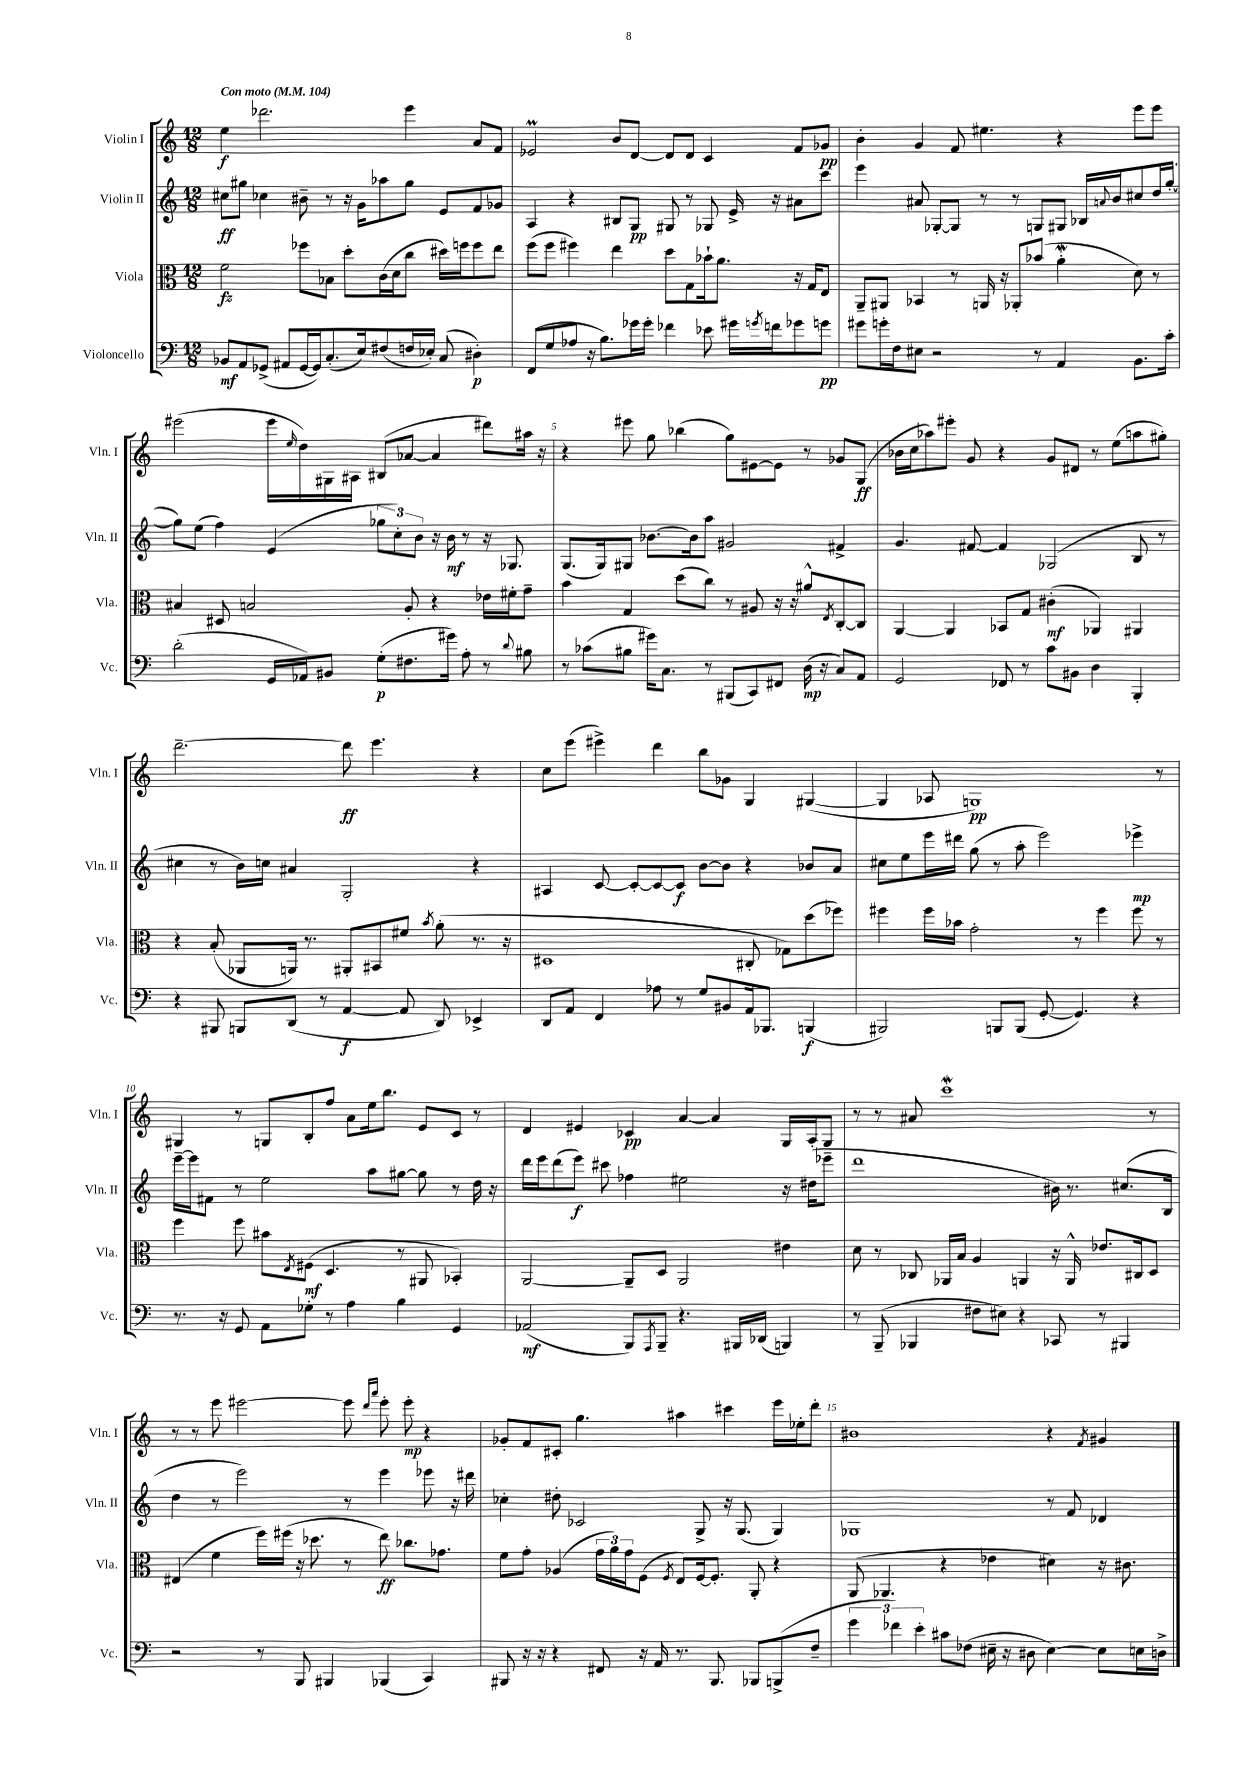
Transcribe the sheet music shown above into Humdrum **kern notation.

**kern	**kern	**kern	**kern
*staff4	*staff3	*staff2	*staff1
*clefF4	*clefC3	*clefG2	*clefG2
*k[]	*k[]	*k[]	*k[]
*M12/8	*M12/8	*M12/8	*M12/8
*MM104	*MM104	*MM104	*MM104
8BB-	2f	8cc#	4ee
8AA	.	8gg#	.
(8GG-^	.	4cc-	2.ddd-
8AA#	.	.	.
[16GG-	8ff-	8b#~	.
16GG-])	.	.	.
(8.C'	8B-	8r	.
.	8dd'	16r	.
16E)	.	16g	.
(8F#	(16c	8aa-	.
.	16d	.	.
16F	8cc	8gg#	4eee
16E-')	.	.	.
(8C	16dd#)	8e	.
.	16ff	.	.
4D#')	8ff	8f	8a
.	8ee	8g-	8f
=	=	=	=
(8FF	(8ff	4A	2e-
8G	8ff	.	.
8A-	4ff#)	4r	.
16r	.	.	.
8.B)	.	.	.
.	4ee	8B#	8b
16g-	.	8G	[8d
16g-'	.	.	.
4f-	8dd	8G#	8d]
.	8G	8r	8d
8e-	16b-`	8G-	4c
.	8.a	.	.
16g#	.	16e^	.
8qg	.	.	.
16f	.	16r	.
8g-	16r	8a#	8f
.	16G	.	.
8g	8E	8ccc	8g-
=	=	=	=
8g#	8AA~	4eee	4b'
16g'	8AA#	.	.
16F	.	.	.
8E#	4BB-	8a#	4g
2r	.	[8G-'	.
.	8r	8G-]	8f
.	16AA	8r	4.ee#
.	16r	.	.
.	8AA-'	8r	.
8r	(8b-	8G	.
4AA	4a'	8G#	4r
.	.	16B-	.
.	.	8qqa	.
.	.	16b	.
8.BB	8d)	8cc#	8eee
.	8r	16dd	8eee
16c'	.	([16gg'	.
=	=	=	=
(2d'	4B#	8gg])	(2eee#
.	.	(8ee	.
.	8D#	4ff)	.
.	2B	.	.
16GG	.	(4e	16eee#
.	.	.	16qqee
16AA-)	.	.	16dd)
8BB#	.	.	16G#
.	.	.	16A#
(8G'	.	12gg-	(8B#
.	.	12cc')	.
8.F#	8A'	.	[8a-
.	.	12b	.
.	4r	16r	4a-]
16g#)	.	16b	.
8A'	.	8r	.
8r	16e-	16r	8ddd#)
.	16f#'	8.G-	.
8qqd	.	.	.
8B#	8g~	.	16aa#
.	.	.	16r
=	=	=	=
8r	4b	(8.G	4r
(8c-	.	.	.
.	.	16G)	.
8B#	4G	8G#	8eee#
16g#)	.	[8.b-	8gg
8.C	.	.	.
.	(8dd	.	(4bb-
.	.	16b-]	.
8r	8cc)	8aa	.
(8BBB#	8r	2g#	8gg)
8CC)	8A#	.	[8e#
8FF#	16r	.	8e#]
.	16r	.	.
(16D	8a#^^	.	8r
16r	.	.	.
.	8qE	.	.
8C)	[8C'	4f#^	8g-
8AA	8C]	.	(8G
=	=	=	=
2GG	[4AA	4.g	16b-
.	.	.	16cc
.	.	.	8aa-)
.	4AA]	.	8eee#'
.	.	[8f#	8g
8FF-	8BB-	4f#]	4r
8r	8G	.	.
8c	(4c#'	(2G-	8g
8BB#	.	.	8d#
4D	4AA-)	.	8r
.	.	.	(8ee
4BBB'	4AA#	8B	8aa
.	.	8r	8gg#')
=	=	=	=
4r	4r	4cc#	[2.ddd~
8BBB#	(8B'	8r	.
8BBB	8AA-	16b)	.
.	.	16cc	.
(8DD	16AA)	4a#	.
.	8.r	.	.
8r	.	.	.
[4AA	8AA#'	2G'	8ddd]
.	8BB#	.	4.eee
8AA]	8f#	.	.
.	8qb	.	.
8DD)	(8a'	.	.
4EE-^	8.r	4r	4r
.	16r	.	.
=	=	=	=
8DD	1D#	4A#	8cc
8AA	.	.	(8eee
4FF	.	[8c	4eee#^)
.	.	8c'_	.
8A-	.	8c_	4ddd
8r	.	8c]	.
8G	.	[8b	8bb
8BB#	.	8b]	8g-
16AA	8C#'	4r	4G
8.BBB-	.	.	.
.	8G-)	.	.
(4BBB	(8dd	8b-	([4G#
.	8ff-)	8a	.
=	=	=	=
2BBB#)	4ff#	8cc#	4G#]
.	.	8ee	.
.	16ff#	16eee	8A-
.	16b-	16ddd#	.
.	2g'	(8gg	1G)
8BBB	.	8r	.
(8BBB	.	8aa'	.
[8GG'	.	2eee)	.
4.GG])	8r	.	.
.	4ff#	.	.
4r	8ff#	4eee-^	.
.	8r	.	8r
=	=	=	=
8.r	4ff	[16eee~	4G#
.	.	16eee]	.
.	.	8f#	.
16r	.	.	.
8GG	8ff	8r	8r
8AA	8b#	2ee	8G
.	8qE	.	.
8G-'	(8F#	.	8B'
8r	4.D	.	8ff
4A	.	.	8a
.	.	8aa	16ee
.	.	.	8.bb
4B	8r	[8gg#	.
.	8AA#	8gg#]	8e
4GG	4BB-')	8r	8c
.	.	16dd	8r
.	.	16r	.
=	=	=	=
(2AA-	[2AA	16ddd	4d
.	.	16eee	.
.	.	(8ddd	.
.	.	8eee)	4e#
.	.	8ccc#	.
8BBB)	8AA~]	4ff-	4c-
8qAAA	.	.	.
8BBB~	8D	.	.
4.r	2AA	2ee#	[4a
.	.	.	4a]
16BBB#	.	.	.
(16DD-	.	.	.
4BBB)	4e#	16r	16G
.	.	(16dd#	16A'
.	.	8eee-~	8G
=	=	=	=
8r	8d	1ddd	8r
(8BBB~	8r	.	8r
4BBB-	8C-	.	8a#
.	16AA-	.	1ccc
.	16B	.	.
8F#	4A	.	.
8E#)	.	.	.
4r	4AA	.	.
8CC-	16r	16b#)	.
.	16AA^^	8.r	.
8r	8.e-	.	.
4BBB#	.	(8.cc#	.
.	16C#	.	.
.	8D	.	8r
.	.	16B	.
=	=	=	=
2r	(4E#	4dd	8r
.	.	.	8r
.	4f	8r	8eee
.	.	2eee)	[2eee#
8r	16ff)	.	.
.	(16ff#	.	.
8BBB	16r	.	.
.	8.dd-	.	.
4BBB#	.	.	.
.	8r	8r	8eee#]
.	.	.	16qqddd
.	.	.	16qqaaa
(4BBB-	8ee)	4eee	8eee#'
.	8.cc-	.	8eee#'
4CC)	.	8eee-	4r
.	8.g-	.	.
.	.	16r	.
.	.	16ddd#	.
=	=	=	=
8BBB#	8f	4cc-'	8g-'
16r	8g'	.	8f
16r	.	.	.
4r	(4A-	8dd#'	8c#'
.	.	2c-	4.gg
8FF#	24g	.	.
.	24a)	.	.
.	24g	.	.
16r	(8F	.	.
16AA	.	.	.
.	8qF	.	.
8.r	8E)	.	4aa#
.	[16F	8G^	.
8.BBB#	8.F']	.	.
.	.	16r	4ccc#
.	.	(8.G	.
8BBB-	8AA'	.	.
(8BBB^	4r	4G)	16eee
.	.	.	16ee-'
8F~	.	.	8ddd'
=	=	=	=
6g	(8AA	1G-	1b#
.	4.AA-	.	.
6f-)	.	.	.
6e'	.	.	.
8c#	4r	.	.
(8F-	.	.	.
16E#~	4e-	.	.
16r	.	.	.
8D#	.	.	.
[4E#)	4d#)	8r	4r
.	.	8f	.
.	.	.	8qf
8E#]	16r	4d-	4g#
.	8.c#	.	.
16E	.	.	.
16D^	.	.	.
==	==	==	==
*-	*-	*-	*-
